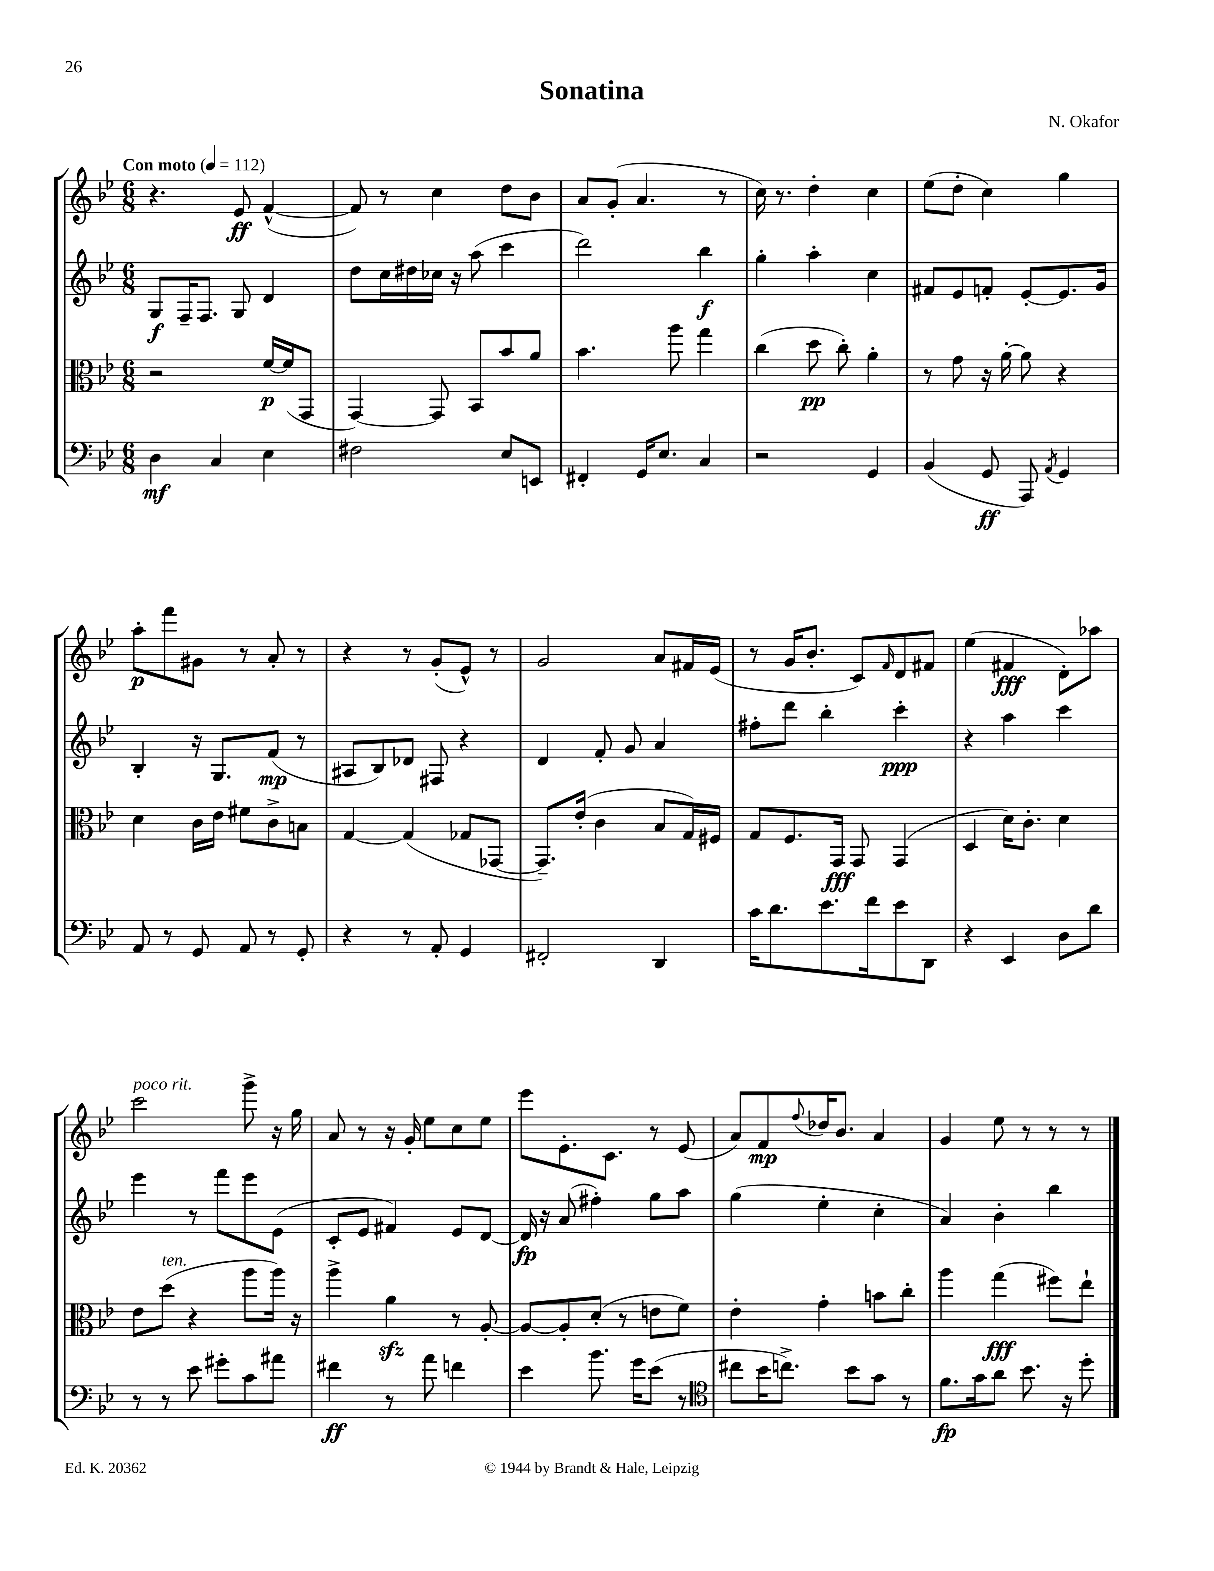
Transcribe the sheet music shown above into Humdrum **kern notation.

**kern	**dynam	**kern	**dynam	**kern	**dynam	**kern	**dynam
*part4	*part4	*part3	*part3	*part2	*part2	*part1	*part1
*staff4	*staff4	*staff3	*staff3	*staff2	*staff2	*staff1	*staff1
*clefF4	*	*clefC3	*	*clefG2	*	*clefG2	*
*k[b-e-]	*	*k[b-e-]	*	*k[b-e-]	*	*k[b-e-]	*
*M6/8	*	*M6/8	*	*M6/8	*	*M6/8	*
*MM112	*	*MM112	*	*MM112	*	*MM112	*
=1	=1	=1	=1	=1	=1	=1	=1
!	!	!	!	!	!	!LO:TX:a:B:t=Con moto	!
4D\	mf	2r	.	8G/L	f	4.r	.
.	.	.	.	16F~/K	.	.	.
.	.	.	.	8.F/J	.	.	.
4C/	.	.	.	.	.	.	.
.	.	.	.	8G/	.	8e-/	ff
4E-\	.	[16f/LL	p	4d/	.	([4f^^/	.
.	.	(16f/J]	.	.	.	.	.
.	.	8GG/J	.	.	.	.	.
=2	=2	=2	=2	=2	=2	=2	=2
2F#X\	.	[4GG/)	.	8dd\L	.	8f/])	.
.	.	.	.	16cc\L	.	8r	.
.	.	.	.	16dd#X\	.	.	.
.	.	8GG/]	.	16cc-X\JJ	.	4cc\	.
.	.	.	.	16r	.	.	.
.	.	8BB-/L	.	(8aa\	.	.	.
8E-/L	.	8b-/	.	4ccc\	.	8dd\L	.
8EEn/J	.	8a/J	.	.	.	8b-\J	.
=3	=3	=3	=3	=3	=3	=3	=3
4FF#X'/	.	4.b-\	.	2ddd\)	.	8a/L	.
.	.	.	.	.	.	(8g'/J	.
16GG/KL	.	.	.	.	.	4.a/	.
8.E-/J	.	.	.	.	.	.	.
.	.	8aa\	.	.	.	.	.
4C/	.	4gg\	.	4bb-\	f	.	.
.	.	.	.	.	.	8r	.
=4	=4	=4	=4	=4	=4	=4	=4
2r	.	(4cc\	.	4gg'\	.	16cc\)	.
.	.	.	.	.	.	8.r	.
.	.	8dd\	pp	4aa'\	.	4dd'\	.
.	.	8cc'\)	.	.	.	.	.
4GG/	.	4a'\	.	4cc\	.	4cc\	.
=5	=5	=5	=5	=5	=5	=5	=5
(4BB-/	.	8r	.	8f#X/L	.	(8ee-\L	.
.	.	8g\	.	8e-/	.	8dd'\J	.
8GG/	ff	16r	.	8fn'/J	.	4cc\)	.
.	.	[16a'\	.	.	.	.	.
8AAA/)	.	8a\]	.	[8e-'/L	.	.	.
8qAA/	.	.	.	.	.	.	.
4GG/	.	4r	.	8.e-/]	.	4gg\	.
.	.	.	.	16g/Jk	.	.	.
!!LO:LB:g=z
=6	=6	=6	=6	=6	=6	=6	=6
8AA/	.	4d\	.	4B-'/	.	8aa'\L	p
8r	.	.	.	.	.	8fff\	.
8GG/	.	16c\LL	.	16r	.	8g#X\J	.
.	.	16e-\JJ	.	8.G/L	.	.	.
8AA/	.	8f#X\L	.	.	.	8r	.
8r	.	8c^\	.	(8f/J	mp	8a'/	.
8GG'/	.	8Bn\J	.	8r	.	8r	.
=7	=7	=7	=7	=7	=7	=7	=7
4r	.	[4G/	.	8A#X/L	.	4r	.
.	.	.	.	8B-/)	.	.	.
8r	.	(4G/]	.	8d-X/J	.	8r	.
8AA'/	.	.	.	8F#X/	.	(8g'/L	.
4GG/	.	8G-X/L	.	4r	.	8e-^^/J)	.
.	.	[8GG-X/J	.	.	.	8r	.
=8	=8	=8	=8	=8	=8	=8	=8
2FF#X'/	.	8.GG-~/L])	.	4d/	.	2g/	.
.	.	(16e-'/Jk	.	.	.	.	.
.	.	4c\	.	8f'/	.	.	.
.	.	.	.	8g/	.	.	.
4DD/	.	8B-/L	.	4a/	.	8a/L	.
.	.	16G/L)	.	.	.	16f#X/L	.
.	.	16F#X/JJ	.	.	.	(16e-/JJ	.
=9	=9	=9	=9	=9	=9	=9	=9
16c\KL	.	8G/L	.	8ff#X'\L	.	8r	.
8.d\	.	.	.	.	.	.	.
.	.	8.F/	.	8ddd\J	.	16g/KL	.
.	.	.	.	.	.	8.b-'/J	.
8.e-\	.	.	.	4bb-'\	.	.	.
.	.	16GG/Jk	fff	.	.	.	.
.	.	8GG/	.	.	.	8c/L)	.
16f\k	.	.	.	.	.	.	.
.	.	.	.	.	.	16qqf/	.
8e-\	.	(4GG/	.	4ccc'\	ppp	8d/	.
8DD\J	.	.	.	.	.	8f#X/J	.
=10	=10	=10	=10	=10	=10	=10	=10
4r	.	4D/	.	4r	.	(4ee-\	.
4EE-/	.	16d\KL)	.	4aa\	.	4f#X/	fff
.	.	8.c'\J	.	.	.	.	.
8D\L	.	4d\	.	4ccc\	.	8d'\L)	.
8d\J	.	.	.	.	.	8aa-X\J	.
!!LO:LB:g=z
=11	=11	=11	=11	=11	=11	=11	=11
!	!	!	!	!	!	!LO:TX:a:i:t=poco rit.	!
8r	.	8e-\L	.	4eee-\	.	2ccc\	.
!	!	!LO:TX:a:i:t=ten.	!	!	!	!	!
8r	.	(8dd\J	.	.	.	.	.
8e-\	.	4r	.	8r	.	.	.
8g#X'\L	.	.	.	8fff\L	.	.	.
8c\	.	8aa\L	.	8eee-\	.	8ggg^\	.
8a#X\J	.	16aa\Jk)	.	(8e-\J	.	16r	.
.	.	16r	.	.	.	16gg\	.
=12	=12	=12	=12	=12	=12	=12	=12
4f#X\	ff	4aa^\	.	8c'/L	.	8a/	.
.	.	.	.	8e-/J	.	8r	.
8r	.	4azz\	.	4f#X/)	.	16r	.
.	.	.	.	.	.	16g'/	.
8a\	.	.	.	.	.	8ee-\L	.
4fn\	.	8r	.	8e-/L	.	8cc\	.
.	.	[8A'/	.	[8d/J	.	8ee-\J	.
=13	=13	=13	=13	=13	=13	=13	=13
4e-\	.	8A/L_	.	16d/]	fp	8eee-\L	.
.	.	.	.	16r	.	.	.
.	.	8A'/]	.	(8a/	.	8.e-'\	.
8.b-\	.	(8d'/J	.	4ff#X'\)	.	.	.
.	.	.	.	.	.	8.c\J	.
.	.	8r	.	.	.	.	.
16g\KL	.	.	.	.	.	.	.
(8e-\J	.	8en\L	.	8gg\L	.	8r	.
8r	.	8f\J)	.	8aa\J	.	(8e-/	.
=14	=14	=14	=14	=14	=14	=14	=14
*clefC4	*	*	*	*	*	*	*
8cc#X\L	.	4e-'\	.	(4gg\	.	8a/L)	.
16b-\K	.	.	.	.	.	8f/	mp
8.ccn^\J)	.	.	.	.	.	.	.
.	.	.	.	.	.	8qqff/	.
.	.	4g'\	.	4ee-'\	.	16dd-X/K	.
.	.	.	.	.	.	8.b-/J	.
8b-\L	.	.	.	.	.	.	.
8g\J	.	8bn\L	.	4cc'\	.	4a/	.
8r	.	8cc'\J	.	.	.	.	.
=15	=15	=15	=15	=15	=15	=15	=15
8.f\L	fp	4aa\	.	4a/)	.	4g/	.
16g\k	.	.	.	.	.	.	.
8a\J	.	(4gg\	fff	4b-'\	.	8ee-\	.
8.b-\	.	.	.	.	.	8r	.
.	.	8ff#X\L)	.	4bb-\	.	8r	.
16r	.	.	.	.	.	.	.
8dd'\	.	8ee-`\J	.	.	.	8r	.
==	==	==	==	==	==	==	==
*-	*-	*-	*-	*-	*-	*-	*-
